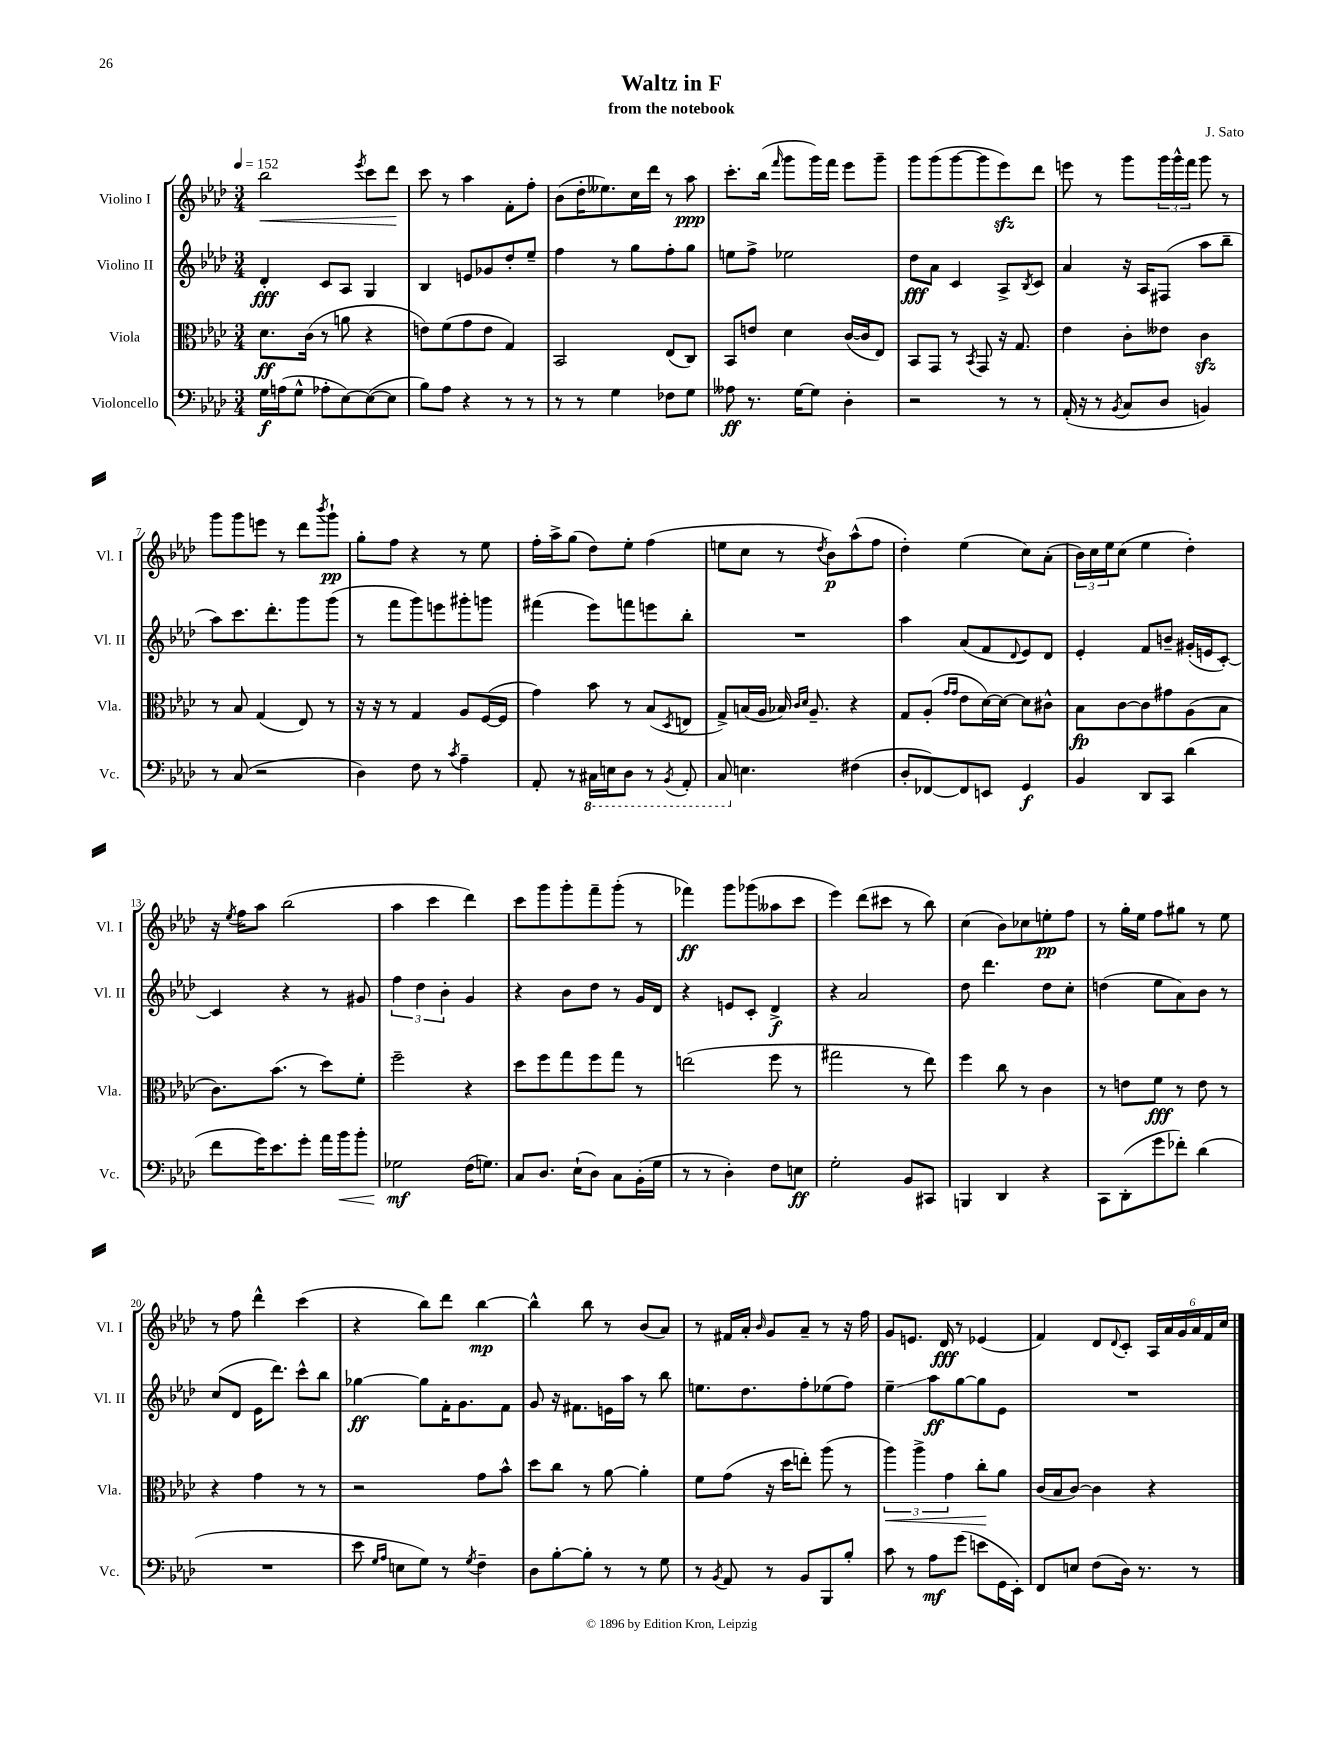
\header { title = "Waltz in F" composer = "J. Sato" subtitle = "from the notebook" }
<<
\new StaffGroup <<
\new Staff = "s0" \with { instrumentName = "Violino I" shortInstrumentName = "Vl. I" } {
    \clef treble \key aes \major \numericTimeSignature \time 3/4 \tempo 4 = 152
    bes''2\< \acciaccatura { ees'''8 } c'''8 des'''8\! |
    c'''8 r8 aes''4 f'8-. f''8-. |
    bes'8( des''16-. eeses''8.) c''16 des'''16 r8 aes''8\ppp |
    c'''8.-. bes''16( \grace { f'''16 } g'''8 g'''16) f'''16 ees'''8 g'''8-- |
    g'''8 g'''8( g'''8~ g'''8 ees'''8\sfz) des'''8 |
    e'''8 r8 g'''8 \tuplet 3/2 { g'''16 g'''16-^ f'''16 } g'''8 r8 |
    g'''8 g'''8 e'''8 r8 des'''8 \acciaccatura { bes'''8 } g'''8-!\pp |
    g''8-. f''8 r4 r8 ees''8 |
    f''16-. aes''16-> g''8( des''8) ees''8-. f''4( |
    e''8 c''8 r8 \acciaccatura { des''8 } bes'8\p) aes''8-^( f''8 |
    des''4-.) ees''4( c''8) aes'8-.( |
    \tuplet 3/2 { bes'16) c''16 ees''16 } c''8( ees''4 des''4-.) |
    r16 \acciaccatura { ees''8 } f''16 aes''8 bes''2( |
    aes''4 c'''4 des'''4) |
    c'''8 g'''8 g'''8-. f'''8-- g'''8-.( r8 |
    fes'''4\ff) g'''8 ges'''8( aeses''8 c'''8 |
    ees'''4) des'''8( cis'''8 r8 bes''8) |
    c''4( bes'8) ces''8 e''8-.\pp f''8 |
    r8 g''16-. ees''16 f''8 gis''8 r8 ees''8 |
    r8 f''8 des'''4-^ c'''4( |
    r4 bes''8) des'''8 bes''4~\mp |
    bes''4-^ bes''8 r8 bes'8( aes'8) |
    r8 fis'16 aes'16-. \grace { bes'16 } g'8 aes'8-- r8 r16 f''16 |
    g'8 e'8. des'16\fff r8 ees'4( |
    f'4) des'8 \appoggiatura { des'8 } c'8-. \tuplet 6/4 { aes16 aes'16 g'16 aes'16 f'16 c''16 } \bar "|." |
}
\new Staff = "s1" \with { instrumentName = "Violino II" shortInstrumentName = "Vl. II" } {
    \clef treble \key aes \major \numericTimeSignature \time 3/4
    des'4-.\fff c'8 aes8 g4 |
    bes4 e'8 ges'8 des''8-. ees''8-- |
    f''4 r8 g''8 f''8-. g''8 |
    e''8 f''8-> ees''2 |
    des''8\fff aes'8 c'4 aes8-> \acciaccatura { bes8 } c'8 |
    aes'4 r16 aes16 fis8( aes''8 bes''8-- |
    aes''8) c'''8. des'''8.-. g'''8 g'''8( |
    r8 f'''8 g'''8) e'''8 gis'''8-. g'''8 |
    fis'''4( ees'''8) f'''8 e'''8 bes''8-. |
    R2. |
    aes''4 aes'8( f'8 \appoggiatura { des'8 } ees'8) des'8 |
    ees'4-. f'8 b'8-- gis'16-.( e'16 c'8~-.) |
    c'4 r4 r8 gis'8 |
    \tuplet 3/2 { f''4 des''4 bes'4-. } g'4 |
    r4 bes'8 des''8 r8 g'16 des'16 |
    r4 e'8 c'8-. des'4->\f |
    r4 aes'2 |
    des''8 des'''4. des''8 c''8-. |
    d''4( ees''8 aes'8) bes'8 r8 |
    c''8( des'8 ees'16 des'''8.) c'''8-^ bes''8 |
    ges''4~\ff ges''8 f'16-. g'8. f'8 |
    g'8 r16 fis'8. e'16 aes''16 r8 bes''8 |
    e''8. des''8. f''8-. ees''8( f''8) |
    ees''4--\glissando aes''8\ff g''8~ g''8 ees'8 |
    R2. \bar "|." |
}
\new Staff = "s2" \with { instrumentName = "Viola" shortInstrumentName = "Vla." } {
    \clef alto \key aes \major \numericTimeSignature \time 3/4
    des'8.\ff c'16( r8 a'8 r4 |
    e'8) f'8( g'8 e'8 g4) |
    bes,2 ees8( c8) |
    bes,8 e'8 des'4 c'16~( c'16 ees8) |
    bes,8 g,8 r8 \acciaccatura { bes,8 } g,8 r16 g8. |
    ees'4 c'8-. eeses'8 c'4\sfz |
    r8 bes8 g4( ees8) r8 |
    r16 r16 r8 g4 aes8 f16~( f16 |
    g'4) bes'8 r8 bes8( \acciaccatura { des8 } e8 |
    g8->) b16( aes16 bes16) \grace { c'16 des'16 } aes8.-- r4 |
    g8 aes8-.( \grace { g'16 g'16 } ees'8 des'16~) des'16~ des'8 cis'8-^ |
    bes8\fp c'8~ c'8 gis'8 aes8( bes8 |
    c'8.) bes'8.( r8 des''8) f'8-. |
    f''2-- r4 |
    des''8 f''8 g''8 f''8 g''8 r8 |
    e''2( f''8 r8 |
    gis''2 r8 ees''8) |
    f''4 c''8 r8 c'4 |
    r8 e'8 f'8\fff r8 e'8 r8 |
    r4 g'4 r8 r8 |
    r2 g'8 bes'8-^ |
    des''8 c''8 r8 aes'8~ aes'4-. |
    f'8 g'8( r16 des''16 e''8-.) aes''8( r8 |
    \tuplet 3/2 { aes''4\<) aes''4-> g'4 } c''8-.\! aes'8 |
    c'16( bes16 c'8~) c'4 r4 \bar "|." |
}
\new Staff = "s3" \with { instrumentName = "Violoncello" shortInstrumentName = "Vc." } {
    \clef bass \key aes \major \numericTimeSignature \time 3/4
    g16\f a16( g8-^ aes8-. ees8~) ees8~( ees8 |
    bes8) aes8 r4 r8 r8 |
    r8 r8 g4 fes8 g8 |
    aeses8\ff r8. g16~ g8 des4-. |
    r2 r8 r8 |
    aes,16-.( r16 r8 \acciaccatura { bes,8 } c8 des8 b,4) |
    r8 c8( r2 |
    des4) f8 r8 \acciaccatura { c'8 } aes4-- |
    aes,8-. r8 \ottava #-1 cis,16 e,16 des,8 r8 \acciaccatura { bes,,8 } aes,,8-. |
    c,8 \ottava #0 e4. fis4( |
    des8-. fes,8~) fes,8 e,8 g,4\f |
    bes,4 des,8 c,8 des'4( |
    f'8 g'16) ees'8. g'8-. aes'16 bes'16\< bes'8-. |
    ges2\mf\! f16( g8.) |
    c8 des8. ees16-!( des8) c8 bes,16-.( g16 |
    r8 r8 des4-.) f8 e8\ff |
    g2-. bes,8 cis,8 |
    b,,4 des,4 r4 |
    c,8 des,8-.( g'8 fes'8-.) des'4( |
    R2. |
    ees'8 \grace { g16 aes16 } e8 g8) r8 \acciaccatura { g8 } f4-- |
    des8 bes8~-. bes8-. r8 r8 g8 |
    r8 \acciaccatura { bes,8 } aes,8 r8 bes,8 bes,,8 bes8-. |
    c'8 r8 aes8\mf g'8( e'8 g,16 ees,16-.) |
    f,8 e8 f8( des16) r8. r8 \bar "|." |
}
>>
>>
